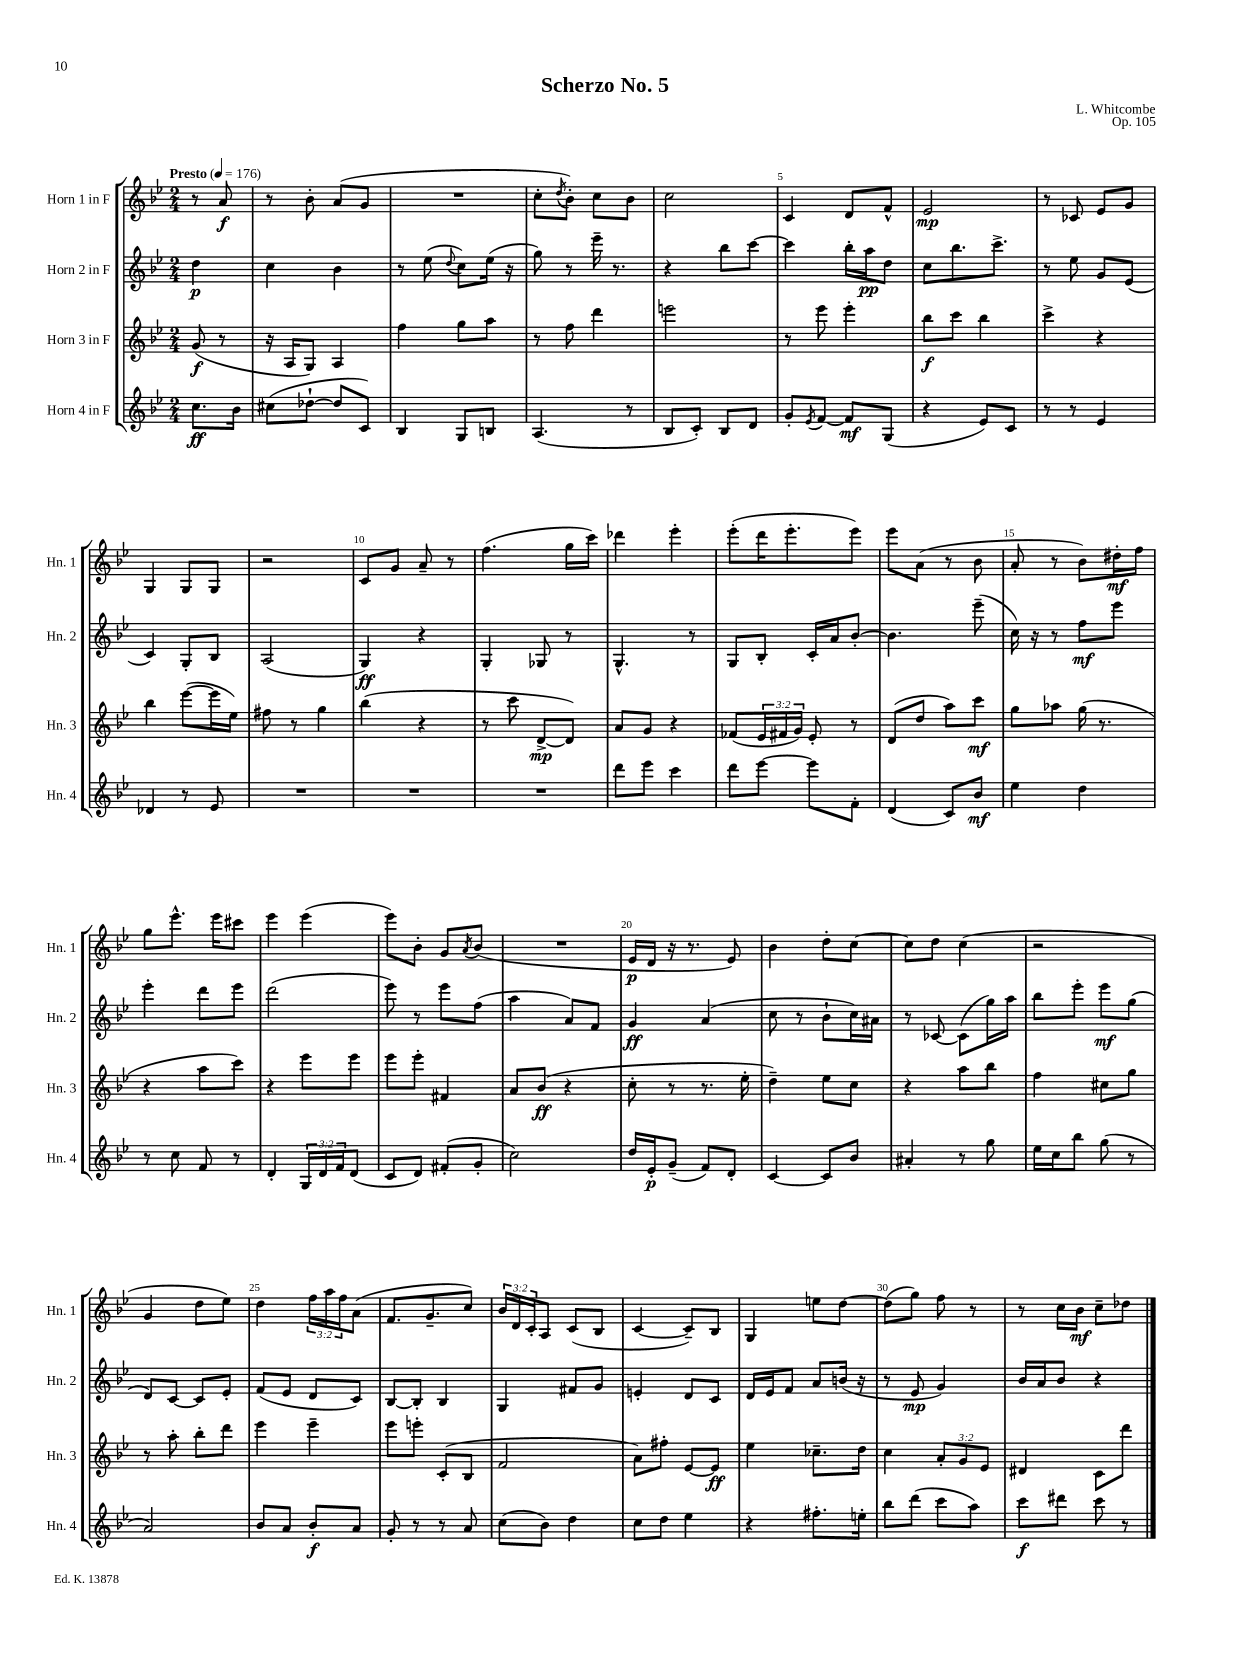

**kern	**dynam	**kern	**dynam	**kern	**dynam	**kern	**dynam
*part4	*part4	*part3	*part3	*part2	*part2	*part1	*part1
*staff4	*staff4	*staff3	*staff3	*staff2	*staff2	*staff1	*staff1
*I"Horn 4 in F	*	*I"Horn 3 in F	*	*I"Horn 2 in F	*	*I"Horn 1 in F	*
*I'Hn. 4	*	*I'Hn. 3	*	*I'Hn. 2	*	*I'Hn. 1	*
*clefG2	*	*clefG2	*	*clefG2	*	*clefG2	*
*k[b-e-]	*	*k[b-e-]	*	*k[b-e-]	*	*k[b-e-]	*
*M2/4	*	*M2/4	*	*M2/4	*	*M2/4	*
*MM176	*	*MM176	*	*MM176	*	*MM176	*
=	=	=	=	=	=	=	=
!	!	!	!	!	!	!LO:TX:a:B:t=Presto	!
8.cc\L	ff	(8g/	f	4dd\	p	8r	.
.	.	8r	.	.	.	8a/	f
16b-\Jk	.	.	.	.	.	.	.
=1	=1	=1	=1	=1	=1	=1	=1
(8cc#X\L	.	16r	.	4cc\	.	8r	.
.	.	16A/KL	.	.	.	.	.
[8dd-X`\J	.	8G/J)	.	.	.	8b-'\	.
8dd-/L]	.	4A/	.	4b-\	.	(8a/L	.
8c/J)	.	.	.	.	.	8g/J	.
=2	=2	=2	=2	=2	=2	=2	=2
4B-/	.	4ff\	.	8r	.	2r	.
.	.	.	.	(8ee-\	.	.	.
.	.	.	.	8qqdd/	.	.	.
8G/L	.	8gg\L	.	8cc\L)	.	.	.
8Bn/J	.	8aa\J	.	(16ee-\Jk	.	.	.
.	.	.	.	16r	.	.	.
=3	=3	=3	=3	=3	=3	=3	=3
(4.A/	.	8r	.	8gg\)	.	8cc'\L	.
.	.	.	.	.	.	8qdd/	.
.	.	8ff\	.	8r	.	8b-'\J)	.
.	.	4ddd\	.	16eee-~\	.	8cc\L	.
.	.	.	.	8.r	.	.	.
8r	.	.	.	.	.	8b-\J	.
=4	=4	=4	=4	=4	=4	=4	=4
8B-/L	.	2eeen\	.	4r	.	2cc\	.
8c'/J)	.	.	.	.	.	.	.
8B-/L	.	.	.	8bb-\L	.	.	.
8d/J	.	.	.	[8ccc\J	.	.	.
=5	=5	=5	=5	=5	=5	=5	=5
8g'/L	.	8r	.	4ccc\]	.	4c/	.
8qe-/	.	.	.	.	.	.	.
[8f/J	.	8eee-\	.	.	.	.	.
8f/L]	mf	4eee-'\	.	16bb-'\LL	.	8d/L	.
.	.	.	.	16aa\J	pp	.	.
(8G/J	.	.	.	8dd\J	.	8f^^/J	.
=6	=6	=6	=6	=6	=6	=6	=6
4r	.	8bb-\L	f	8cc\L	.	2e-/	mp
.	.	8ccc\J	.	8.bb-\	.	.	.
8e-/L)	.	4bb-\	.	.	.	.	.
.	.	.	.	8.ccc^\J	.	.	.
8c/J	.	.	.	.	.	.	.
=7	=7	=7	=7	=7	=7	=7	=7
8r	.	4ccc^\	.	8r	.	8r	.
8r	.	.	.	8ee-\	.	8c-X/	.
4e-/	.	4r	.	8g/L	.	8e-/L	.
.	.	.	.	(8e-/J	.	8g/J	.
!!LO:LB:g=z
=8	=8	=8	=8	=8	=8	=8	=8
4d-X/	.	4bb-\	.	4c/)	.	4G/	.
8r	.	([8eee-\L	.	8G'/L	.	8G/L	.
8e-/	.	16eee-\L]	.	8B-/J	.	8G/J	.
.	.	16ee-\JJ)	.	.	.	.	.
=9	=9	=9	=9	=9	=9	=9	=9
2r	.	8ff#X\	.	(2A/	.	2r	.
.	.	8r	.	.	.	.	.
.	.	4gg\	.	.	.	.	.
=10	=10	=10	=10	=10	=10	=10	=10
2r	.	(4bb-\	.	4G/)	ff	8c/L	.
.	.	.	.	.	.	8g/J	.
.	.	4r	.	4r	.	8a~/	.
.	.	.	.	.	.	8r	.
=11	=11	=11	=11	=11	=11	=11	=11
2r	.	8r	.	4G'/	.	(4.ff\	.
.	.	8ccc\	.	.	.	.	.
.	.	[8d^/L	mp	8G-X/	.	.	.
.	.	8d/J])	.	8r	.	16gg\LL	.
.	.	.	.	.	.	16ccc\JJ)	.
=12	=12	=12	=12	=12	=12	=12	=12
8ddd\L	.	8a/L	.	4.G^^/	.	4ddd-X\	.
8eee-\J	.	8g/J	.	.	.	.	.
4ccc\	.	4r	.	.	.	4eee-'\	.
.	.	.	.	8r	.	.	.
=13	=13	=13	=13	=13	=13	=13	=13
8ddd\L	.	(8f-X/L	.	8G/L	.	(8eee-'\L	.
[8eee-\J	.	24e-/L	.	8B-'/J	.	16ddd\K	.
.	.	24f#X/	.	.	.	.	.
.	.	.	.	.	.	8.eee-'\	.
.	.	24g/JJ)	.	.	.	.	.
8eee-\L]	.	8e-'/	.	16c'/LL	.	.	.
.	.	.	.	16a/J	.	.	.
8f'\J	.	8r	.	[8b-'/J	.	8eee-\J)	.
=14	=14	=14	=14	=14	=14	=14	=14
(4d/	.	(8d/L	.	4.b-\]	.	8eee-\L	.
.	.	8dd/J	.	.	.	(8a\J	.
8c/L)	.	8aa\L)	.	.	.	8r	.
8b-/J	mf	8ccc\J	mf	(8eee-~\	.	8b-\	.
=15	=15	=15	=15	=15	=15	=15	=15
4ee-\	.	8gg\L	.	16cc\)	.	8a'/	.
.	.	.	.	16r	.	.	.
.	.	8aa-X\J	.	8r	.	8r	.
4dd\	.	(16gg\	.	8ff\L	mf	8b-\L)	.
.	.	8.r	.	.	.	.	.
.	.	.	.	8eee-\J	.	16dd#X'\L	mf
.	.	.	.	.	.	16ff\JJ	.
!!LO:LB:g=z
=16	=16	=16	=16	=16	=16	=16	=16
8r	.	4r	.	4eee-'\	.	8gg\L	.
8cc\	.	.	.	.	.	8.eee-^^\J	.
8f/	.	8aa\L	.	8ddd\L	.	.	.
.	.	.	.	.	.	16eee-\KL	.
8r	.	8ccc\J)	.	8eee-\J	.	8ccc#X\J	.
=17	=17	=17	=17	=17	=17	=17	=17
4d'/	.	4r	.	(2ddd\	.	4eee-\	.
24G/LL	.	8eee-\L	.	.	.	(4eee-\	.
24d/	.	.	.	.	.	.	.
24f/J	.	.	.	.	.	.	.
(8d/J	.	8eee-\J	.	.	.	.	.
=18	=18	=18	=18	=18	=18	=18	=18
8c/L	.	8eee-\L	.	8eee-\)	.	8eee-\L)	.
8d/J)	.	8eee-'\J	.	8r	.	8b-'\J	.
(8f#X'/L	.	4f#X/	.	8eee-\L	.	8g/L	.
.	.	.	.	.	.	8qa/	.
8g'/J	.	.	.	(8ff\J	.	(8b-/J	.
=19	=19	=19	=19	=19	=19	=19	=19
2cc\)	.	8a/L	.	4aa\	.	2r	.
.	.	(8b-/J	ff	.	.	.	.
.	.	4r	.	8a/L)	.	.	.
.	.	.	.	8f/J	.	.	.
=20	=20	=20	=20	=20	=20	=20	=20
16dd/LL	.	8cc'\	.	4g/	ff	16e-/LL	p
16e-'/J	p	.	.	.	.	16d/JJ	.
(8g~/J	.	8r	.	.	.	16r	.
.	.	.	.	.	.	8.r	.
8f/L)	.	8.r	.	(4a/	.	.	.
8d'/J	.	.	.	.	.	8e-/)	.
.	.	16ee-'\	.	.	.	.	.
=21	=21	=21	=21	=21	=21	=21	=21
[4c/	.	4dd~\)	.	8cc\	.	4b-\	.
.	.	.	.	8r	.	.	.
8c/L]	.	8ee-\L	.	8b-`\L	.	8dd'\L	.
8b-/J	.	8cc\J	.	16cc\L)	.	[8cc\J	.
.	.	.	.	16a#X\JJ	.	.	.
=22	=22	=22	=22	=22	=22	=22	=22
4a#X'/	.	4r	.	8r	.	8cc\L]	.
.	.	.	.	[8c-X/	.	8dd\J	.
8r	.	8aa\L	.	(8c-\L]	.	(4cc\	.
8gg\	.	8bb-\J	.	16gg\L)	.	.	.
.	.	.	.	16aa\JJ	.	.	.
=23	=23	=23	=23	=23	=23	=23	=23
16ee-\LL	.	4ff\	.	8bb-\L	.	2r	.
16cc\J	.	.	.	.	.	.	.
8bb-\J	.	.	.	8eee-'\J	.	.	.
(8gg\	.	8cc#X\L	.	8eee-\L	mf	.	.
8r	.	8gg\J	.	(8gg\J	.	.	.
!!LO:LB:g=z
=24	=24	=24	=24	=24	=24	=24	=24
2a/)	.	8r	.	8d/L)	.	4g/	.
.	.	8aa'\	.	[8c/J	.	.	.
.	.	8bb-'\L	.	8c/L]	.	8dd\L	.
.	.	8ddd\J	.	8e-'/J	.	8ee-\J)	.
=25	=25	=25	=25	=25	=25	=25	=25
8b-/L	.	4eee-\	.	(8f/L	.	4dd\	.
8a/J	.	.	.	8e-/J	.	.	.
8b-'/L	f	4eee-~\	.	8d/L	.	24ff\LL	.
.	.	.	.	.	.	24aa\	.
.	.	.	.	.	.	24ff\J	.
8a/J	.	.	.	8c/J)	.	(8a\J	.
=26	=26	=26	=26	=26	=26	=26	=26
8g'/	.	8eee-\L	.	[8B-/L	.	8.f/L	.
8r	.	8eeen'\J	.	8B-'/J]	.	.	.
.	.	.	.	.	.	8.g~/	.
8r	.	(8c'/L	.	4B-/	.	.	.
8a/	.	8B-/J	.	.	.	8cc/J)	.
=27	=27	=27	=27	=27	=27	=27	=27
(8cc\L	.	2f/	.	4G/	.	24b-/LL	.
.	.	.	.	.	.	24d/	.
.	.	.	.	.	.	24c'/J	.
8b-\J)	.	.	.	.	.	8A/J	.
4dd\	.	.	.	8f#X/L	.	(8c/L	.
.	.	.	.	8g/J	.	8B-/J	.
=28	=28	=28	=28	=28	=28	=28	=28
8cc\L	.	8a\L)	.	4en'/	.	[4c/	.
8dd\J	.	8ff#X'\J	.	.	.	.	.
4ee-\	.	[8e-/L	.	8d/L	.	8c~/L])	.
.	.	8e-/J]	ff	8c/J	.	8B-/J	.
=29	=29	=29	=29	=29	=29	=29	=29
4r	.	4ee-\	.	16d/LL	.	4G/	.
.	.	.	.	16e-/J	.	.	.
.	.	.	.	8f/J	.	.	.
8.ff#X'\L	.	8.cc-X~\L	.	8a/L	.	8een\L	.
.	.	.	.	(16bn/Jk	.	[8dd\J	.
16een'\Jk	.	16dd\Jk	.	16r	.	.	.
=30	=30	=30	=30	=30	=30	=30	=30
8bb-\L	.	4cc\	.	8r	.	(8dd\L]	.
(8ddd\J	.	.	.	8e-/	mp	8gg\J)	.
8ccc\L	.	12a'/L	.	4g/)	.	8ff\	.
.	.	12g/	.	.	.	.	.
8aa\J)	.	.	.	.	.	8r	.
.	.	12e-/J	.	.	.	.	.
=31	=31	=31	=31	=31	=31	=31	=31
8ccc\L	f	4d#X/	.	16b-/LL	.	8r	.
.	.	.	.	16a/J	.	.	.
8ddd#X\J	.	.	.	8b-/J	.	16cc\LL	.
.	.	.	.	.	.	16b-\JJ	mf
8ccc\	.	8c\L	.	4r	.	8cc~\L	.
8r	.	8ddd\J	.	.	.	8dd-X\J	.
==	==	==	==	==	==	==	==
*-	*-	*-	*-	*-	*-	*-	*-
